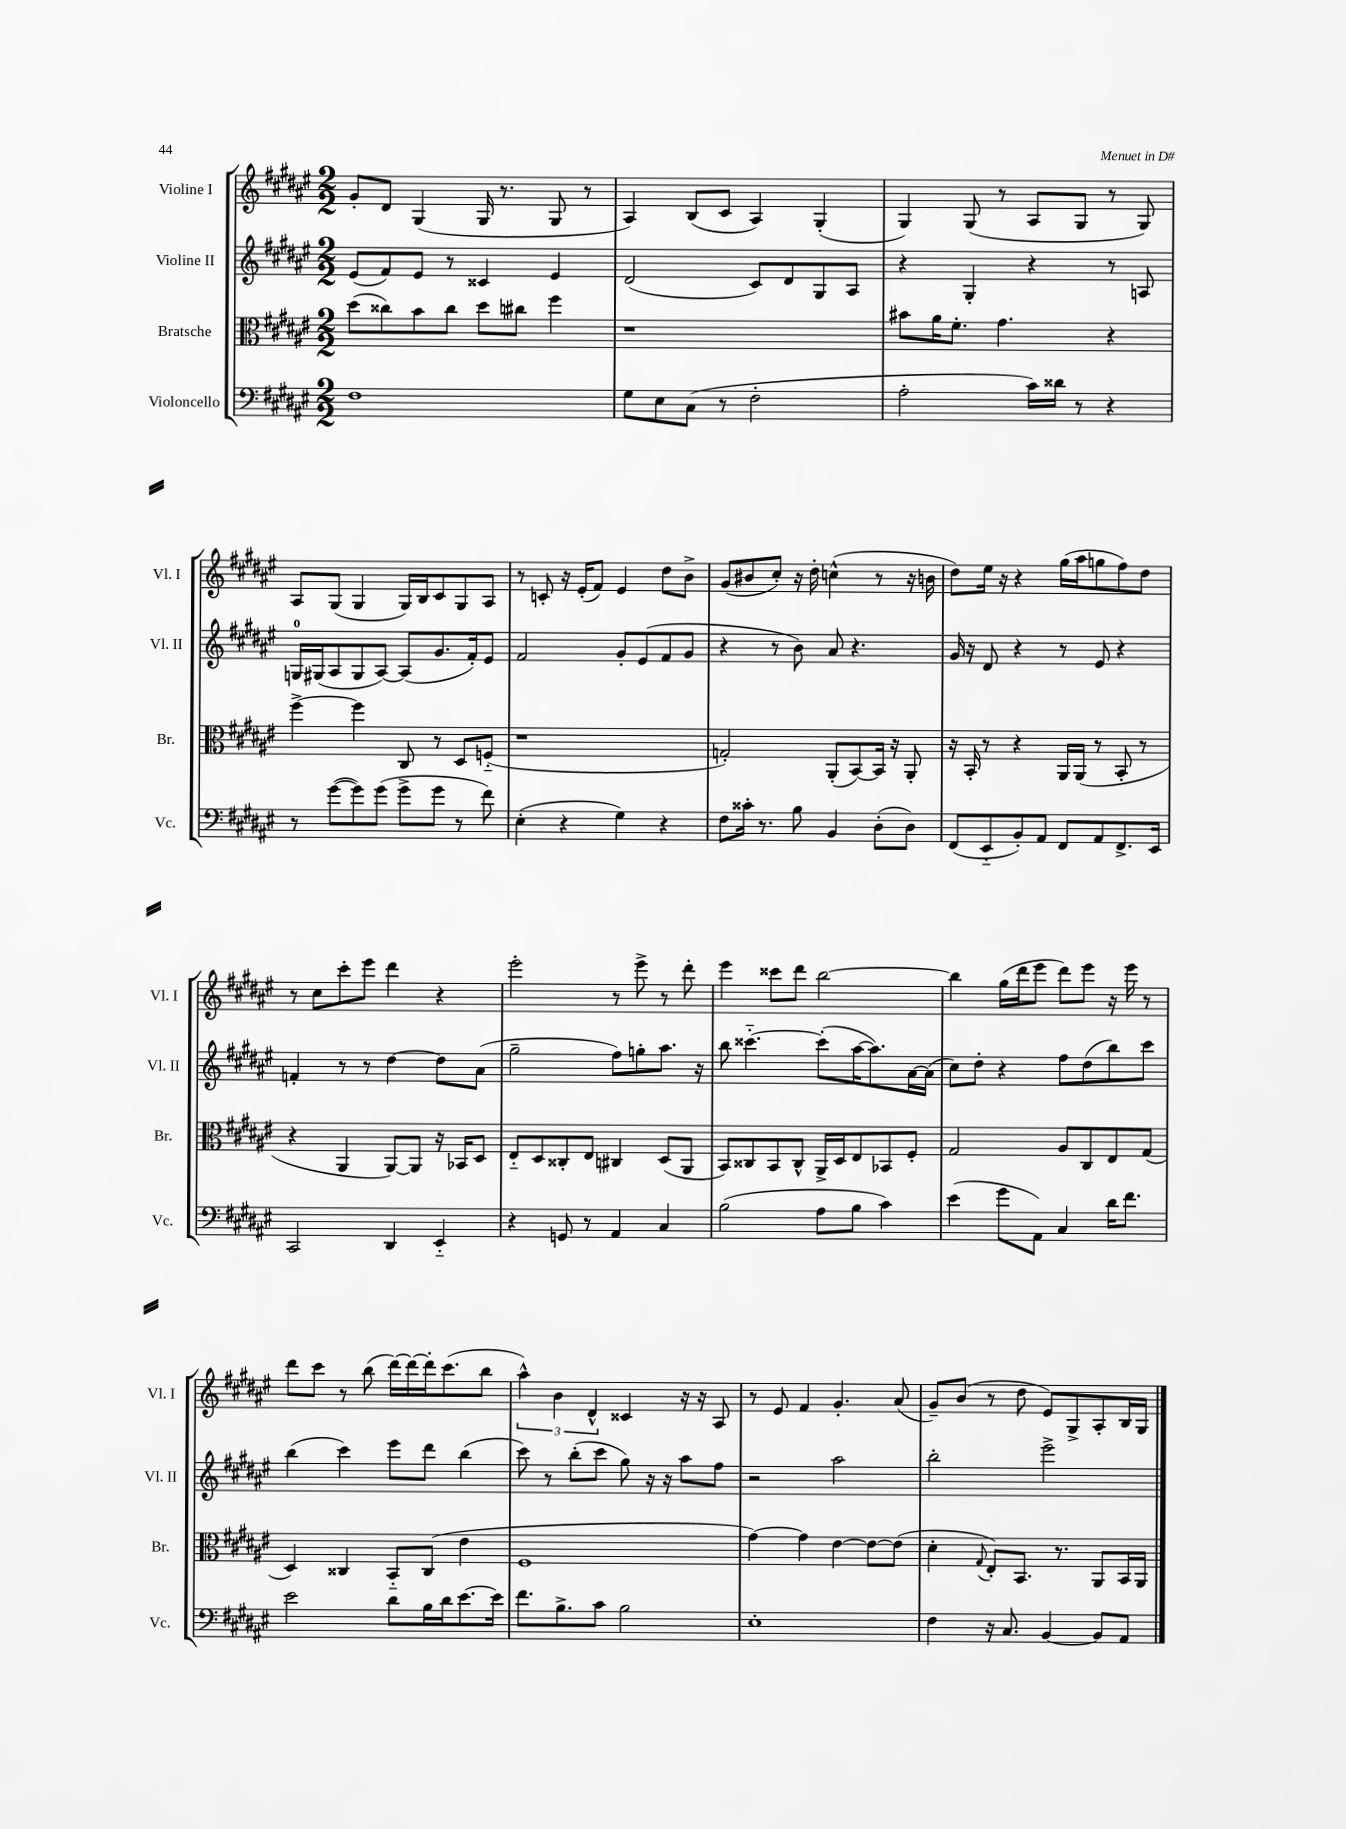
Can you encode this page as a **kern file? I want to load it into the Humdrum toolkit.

**kern	**kern	**kern	**kern
*part4	*part3	*part2	*part1
*staff4	*staff3	*staff2	*staff1
*I"Violoncello	*I"Bratsche	*I"Violine II	*I"Violine I
*I'Vc.	*I'Br.	*I'Vl. II	*I'Vl. I
*clefF4	*clefC3	*clefG2	*clefG2
*k[f#c#g#d#a#e#]	*k[f#c#g#d#a#e#]	*k[f#c#g#d#a#e#]	*k[f#c#g#d#a#e#]
*M2/2	*M2/2	*M2/2	*M2/2
=21	=21	=21	=21
1F#	(8dd#\L	(8e#/L	8g#'/L
.	8cc##X\)	8f#/)	8d#/J
.	8b\	8e#/J	(4G#/
.	8cc##\J	8r	.
.	8dd#\L	4c##X/	16G#/
.	.	.	8.r
.	8cc#X\J	.	.
.	4ff#\	4e#/	8G#/
.	.	.	8r
=22	=22	=22	=22
8G#\L	1r	(2d#/	4A#/)
8E#\	.	.	.
(8C#\J	.	.	(8B/L
8r	.	.	8c#/J
2F#'\	.	8c#/L)	4A#/)
.	.	8d#/	.
.	.	8G#/	(4G#'/
.	.	8A#/J	.
=23	=23	=23	=23
2A#'\	8b#X\L	4r	4G#/)
.	16a#\K	.	.
.	8.f#'\J	.	.
.	.	4G#'/	(8G#/
.	4.g#\	.	8r
16c#\LL)	.	4r	8A#/L
16d##X\JJ	.	.	.
8r	.	.	8G#/J
4r	4r	8r	8r
.	.	8An/	8G#/)
!!LO:LB:g=z
=24	=24	=24	=24
8r	[4ff#^\	16Gn/LL	8A#/L
.	.	(16G#X/J	.
([8g#\L	.	8A#/	(8G#/J
8g#\])	4ff#\]	8G#/	4G#/
(8g#\J	.	[8A#/J)	.
8g#^\L	8C#/	(8A#/L]	16G#/LL)
.	.	.	16B/J
8g#\J	8r	8.g#/	8c#/
8r	8D#/L	.	8G#/
.	.	16f#'/k)	.
8f#\)	(8Fn/J	8e#/J	8A#/J
=25	=25	=25	=25
(4E#'\	1r	2f#/	8r
.	.	.	8cn'/
4r	.	.	16r
.	.	.	(16e#'/KL
.	.	.	8f#/J)
4G#\)	.	8g#'/L	4e#/
.	.	(8e#/	.
4r	.	8f#/	8dd#\L
.	.	8g#/J	8b^\J
=26	=26	=26	=26
8F#\L	2Gn'/)	4r	(8g#/L
16c##X'\Jk	.	.	8b#X/
8.r	.	.	.
.	.	8r	8cc#'/J)
8B\	.	8b\)	16r
.	.	.	16dd#'\
4BB/	(8AA#'/L	8a#/	(4ccn^^\
.	[8BB/)	4.r	.
(8D#'\L	16BB/Jk]	.	8r
.	16r	.	.
8D#\J)	8AA#'/	.	16r
.	.	.	16bn\
=27	=27	=27	=27
(8FF#/L	16r	16g#/	8dd#\L)
.	16BB'/	16r	.
8EE#/	8r	8d#/	16ee#\Jk
.	.	.	16r
8BB'/)	4r	4r	4r
8AA#/J	.	.	.
8FF#/L	16AA#/LL	8r	(16gg#\LL
.	(16AA#/JJ	.	16aa#\J
8AA#/	8r	8e#/	8ggn\
8.FF#^/	8BB'/	4r	8ff#\)
.	8r	.	8dd#\J
16EE#/Jk	.	.	.
!!LO:LB:g=z
=28	=28	=28	=28
2CC#/	4r	4fn'/	8r
.	.	.	8cc#\L
.	4AA#/	8r	8ccc#'\
.	.	8r	8eee#\J
4DD#/	[8AA#/L)	[4dd#\	4ddd#\
.	8AA#/J]	.	.
4EE#/	16r	8dd#\L]	4r
.	16BB-X/KL	.	.
.	8D#/J	(8a#\J	.
=29	=29	=29	=29
4r	8E#/L	2gg#~\	2eee#'\
.	8D#/	.	.
8GGn/	8C##X'/	.	.
8r	8E#/J	.	.
4AA#/	4C#X/	8ff#\L)	8r
.	.	8ggn'\	8eee#^\
4C#/	(8D#/L	8.aa#\J	8r
.	8AA#/J	.	8ddd#'\
.	.	16r	.
=30	=30	=30	=30
(2B\	8BB/L)	8bb\	4eee#\
.	8C##X/	[4.ccc##X\	.
.	8BB/	.	8ccc##X\L
.	8C##^^/J	.	8ddd#\J
8A#\L	16AA#^/LL	(8ccc##'\L]	[2bb\
.	16D#/J	.	.
8B\J	8E#/	[16aa#\K	.
.	.	8.aa#\])	.
4c#\)	8BB-X/	.	.
.	8F#'/J	[16a#\L	.
.	.	(16a#\JJ]	.
=31	=31	=31	=31
(4e#\	2G#/	8cc#\L)	4bb\]
.	.	8dd#'\J	.
8g#\L	.	4r	(16gg#\LL
.	.	.	16ddd#\J
8AA#\J)	.	.	8eee#\J
4C#/	8A#/L	8ff#\L	8ddd#\L)
.	8C#/	(8dd#\	8eee#\J
16d#\KL	8E#/	8bb\)	16r
8.f#\J	.	.	16eee#\
.	(8G#/J	8ccc#\J	8r
!!LO:LB:g=z
=32	=32	=32	=32
2e#\	4D#/)	(4bb\	8ddd#\L
.	.	.	8ccc#\J
.	4C##X/	4ccc#\)	8r
.	.	.	(8bb\
8d#\L	8BB/L	8eee#\L	[16ddd#\LL)
.	.	.	16ddd#\_
16B\L	(8C##/J	8ddd#\J	16ddd#'\J]
16d#\J	.	.	(8.ccc#\
[8.e#\	4e#\	(4bb\	.
.	.	.	8bb\J
16e#\Jk]	.	.	.
=33	=33	=33	=33
8.f#\L	1F#	8ccc#\)	6aa#^^\)
.	.	8r	.
.	.	.	6b\
8.B^\	.	.	.
.	.	(8bb'\L	.
.	.	.	6d#^^/
8c#\J	.	8ccc#\J	.
2B\	.	8gg#\)	4c##X/
.	.	16r	.
.	.	16r	.
.	.	8aa#\L	16r
.	.	.	16r
.	.	8ff#\J	8A#/
=34	=34	=34	=34
1E#'	[4g#\)	2r	8r
.	.	.	8e#/
.	4g#\]	.	4f#/
.	[4e#\	2aa#\	4.g#'/
.	8e#\L_	.	.
.	(8e#\J]	.	(8a#/
=35	=35	=35	=35
4F#\	4d#'\	2bb'\	8g#~/L)
.	.	.	(8b/J
.	8qqG#/	.	.
16r	8E#'/L)	.	8r
8.C#/	.	.	.
.	8.BB/J	.	8dd#\
[4BB/	.	2eee#^\	8e#/L)
.	8.r	.	.
.	.	.	8G#^/
8BB/L]	8AA#/L	.	8A#'/
8AA#/J	16BB/L	.	16B/L
.	16AA#/JJ	.	16G#/JJ
==	==	==	==
*-	*-	*-	*-
